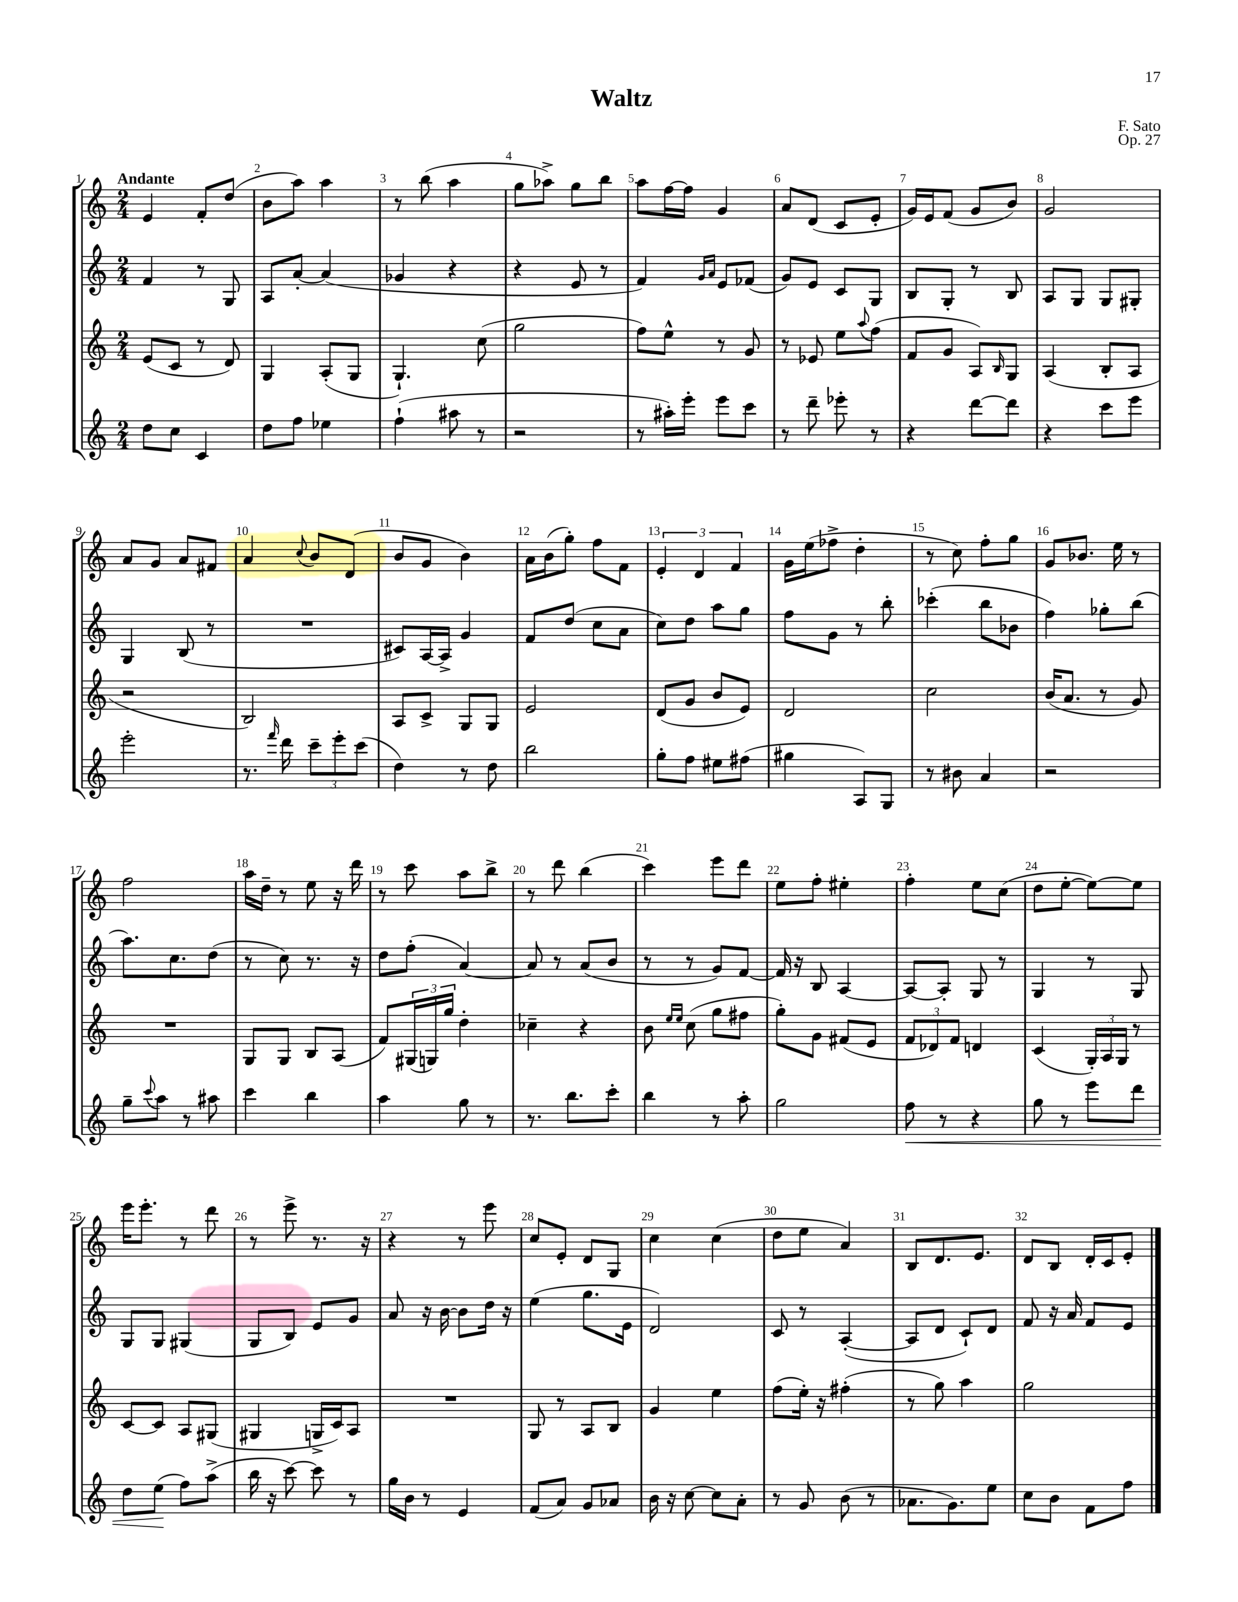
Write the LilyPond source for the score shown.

\header { title = "Waltz" composer = "F. Sato" opus = "Op. 27" }
<<
\new StaffGroup <<
\new Staff = "s0" {
    \clef treble \key c \major \numericTimeSignature \time 2/4 \tempo "Andante"
    e'4 f'8-. d''8( |
    b'8 a''8) a''4 |
    r8 b''8( a''4 |
    g''8 aes''8->) g''8 b''8 |
    a''8 f''16~ f''16 g'4 |
    a'8 d'8( c'8 e'8-. |
    g'16) e'16 f'8( g'8 b'8) |
    g'2 |
    a'8 g'8 a'8 fis'8 |
    a'4 \appoggiatura { c''8 } b'8 d'8( |
    b'8 g'8 b'4) |
    a'16 b'16( g''8-.) f''8 f'8 |
    \tuplet 3/2 { e'4-. d'4 f'4 } |
    g'16 e''16( fes''8-> d''4-. |
    r8 c''8) f''8-. g''8 |
    g'8 bes'8. e''16 r8 |
    f''2 |
    a''16 d''16-- r8 e''8 r16 d'''16 |
    r8 c'''8 a''8 b''8-> |
    r8 d'''8 b''4( |
    c'''4) e'''8 d'''8 |
    e''8 f''8-. eis''4-. |
    f''4-. e''8 c''8( |
    d''8 e''8~-. e''8~) e''8 |
    e'''16 e'''8.-. r8 d'''8 |
    r8 e'''8-> r8. r16 |
    r4 r8 e'''8 |
    c''8 e'8-. d'8 g8 |
    c''4 c''4( |
    d''8 e''8 a'4) |
    b8 d'8. e'8. |
    d'8 b8 d'16-. c'16 e'8-. \bar "|." |
}
\new Staff = "s1" {
    \clef treble \key c \major \numericTimeSignature \time 2/4
    f'4 r8 g8 |
    a8 a'8~-. a'4( |
    ges'4 r4 |
    r4 e'8 r8 |
    f'4) \grace { g'16 a'16 } e'8 fes'8( |
    g'8) e'8 c'8 g8 |
    b8 g8-. r8 b8 |
    a8 g8 g8 gis8-. |
    g4 b8( r8 |
    R2 |
    cis'8) a16~ a16-> g'4 |
    f'8 d''8( c''8 a'8 |
    c''8) d''8 a''8 g''8 |
    f''8 g'8 r8 b''8-. |
    ces'''4-.( b''8 bes'8 |
    f''4) ges''8-. b''8( |
    a''8.) c''8. d''8( |
    r8 c''8) r8. r16 |
    d''8 f''8-.( a'4~) |
    a'8 r8 a'8( b'8 |
    r8 r8 g'8) f'8~ |
    f'16 r16 b8 a4~ |
    a8~ a8-. g8 r8 |
    g4 r8 g8 |
    g8 g8 gis4( |
    g8 b8) e'8 g'8 |
    a'8 r16 b'16~ b'8 d''16 r16 |
    e''4( g''8. e'16 |
    d'2) |
    c'8 r8 a4~-.( |
    a8 d'8 c'8-!) d'8 |
    f'8 r16 a'16 f'8 e'8 \bar "|." |
}
\new Staff = "s2" {
    \clef treble \key c \major \numericTimeSignature \time 2/4
    e'8( c'8 r8 d'8) |
    g4 a8-.( g8 |
    g4.-!) c''8( |
    g''2 |
    f''8) e''8-^ r8 g'8 |
    r8 ees'8 e''8 \appoggiatura { a''8 } f''8( |
    f'8 g'8 a8) \grace { b16 } g8 |
    a4( b8-. a8 |
    r2 |
    b2) |
    a8 c'8-> g8 g8 |
    e'2 |
    d'8( g'8 b'8 e'8) |
    d'2 |
    c''2 |
    b'16( a'8. r8 g'8) |
    R2 |
    g8 g8 b8 a8( |
    f'8) \tuplet 3/2 { gis16( g16) g''16 } d''4-. |
    ces''4-- r4 |
    b'8 \grace { e''16 e''16 } c''8( g''8 fis''8 |
    g''8-.) g'8 fis'8( e'8 |
    \tuplet 3/2 { f'8 des'8) f'8 } d'4 |
    c'4( \tuplet 3/2 { g16-.) a16 g16 } r8 |
    c'8~ c'8 a8 gis8( |
    gis4 g16-> c'16) a8 |
    R2 |
    g8 r8 a8 b8 |
    g'4 e''4 |
    f''8( e''16-.) r16 fis''4-.( |
    r8 g''8) a''4 |
    g''2 \bar "|." |
}
\new Staff = "s3" {
    \clef treble \key c \major \numericTimeSignature \time 2/4
    d''8 c''8 c'4 |
    d''8 f''8 ees''4 |
    f''4-!( ais''8 r8 |
    r2 |
    r8 ais''16-.) e'''16-. e'''8 c'''8 |
    r8 d'''8-- ees'''8-. r8 |
    r4 d'''8~ d'''8 |
    r4 c'''8 e'''8 |
    e'''2-. |
    r8. \grace { f'''16 } d'''16 \tuplet 3/2 { c'''8-- e'''8-. c'''8( } |
    d''4) r8 d''8 |
    b''2 |
    g''8-. f''8 eis''8 fis''8( |
    gis''4 a8) g8 |
    r8 bis'8 a'4 |
    r2 |
    g''8-- \appoggiatura { c'''8 } a''8 r8 ais''8 |
    c'''4 b''4 |
    a''4 g''8 r8 |
    r8. b''8. c'''8-. |
    b''4 r8 a''8-. |
    g''2 |
    f''8\< r8 r4 |
    g''8 r8 e'''8 d'''8 |
    d''8 e''8\!( f''8) a''8->( |
    b''16 r16 c'''8~) c'''8 r8 |
    g''16 b'16 r8 e'4 |
    f'8( a'8) g'8 aes'8 |
    b'16 r16 c''8~ c''8 a'8-. |
    r8 g'8 b'8( r8 |
    aes'8. g'8.) e''8 |
    c''8 b'8 f'8 f''8 \bar "|." |
}
>>
>>
\layout { \context { \Score \override BarNumber.break-visibility = ##(#f #t #t) barNumberVisibility = #all-bar-numbers-visible } }
